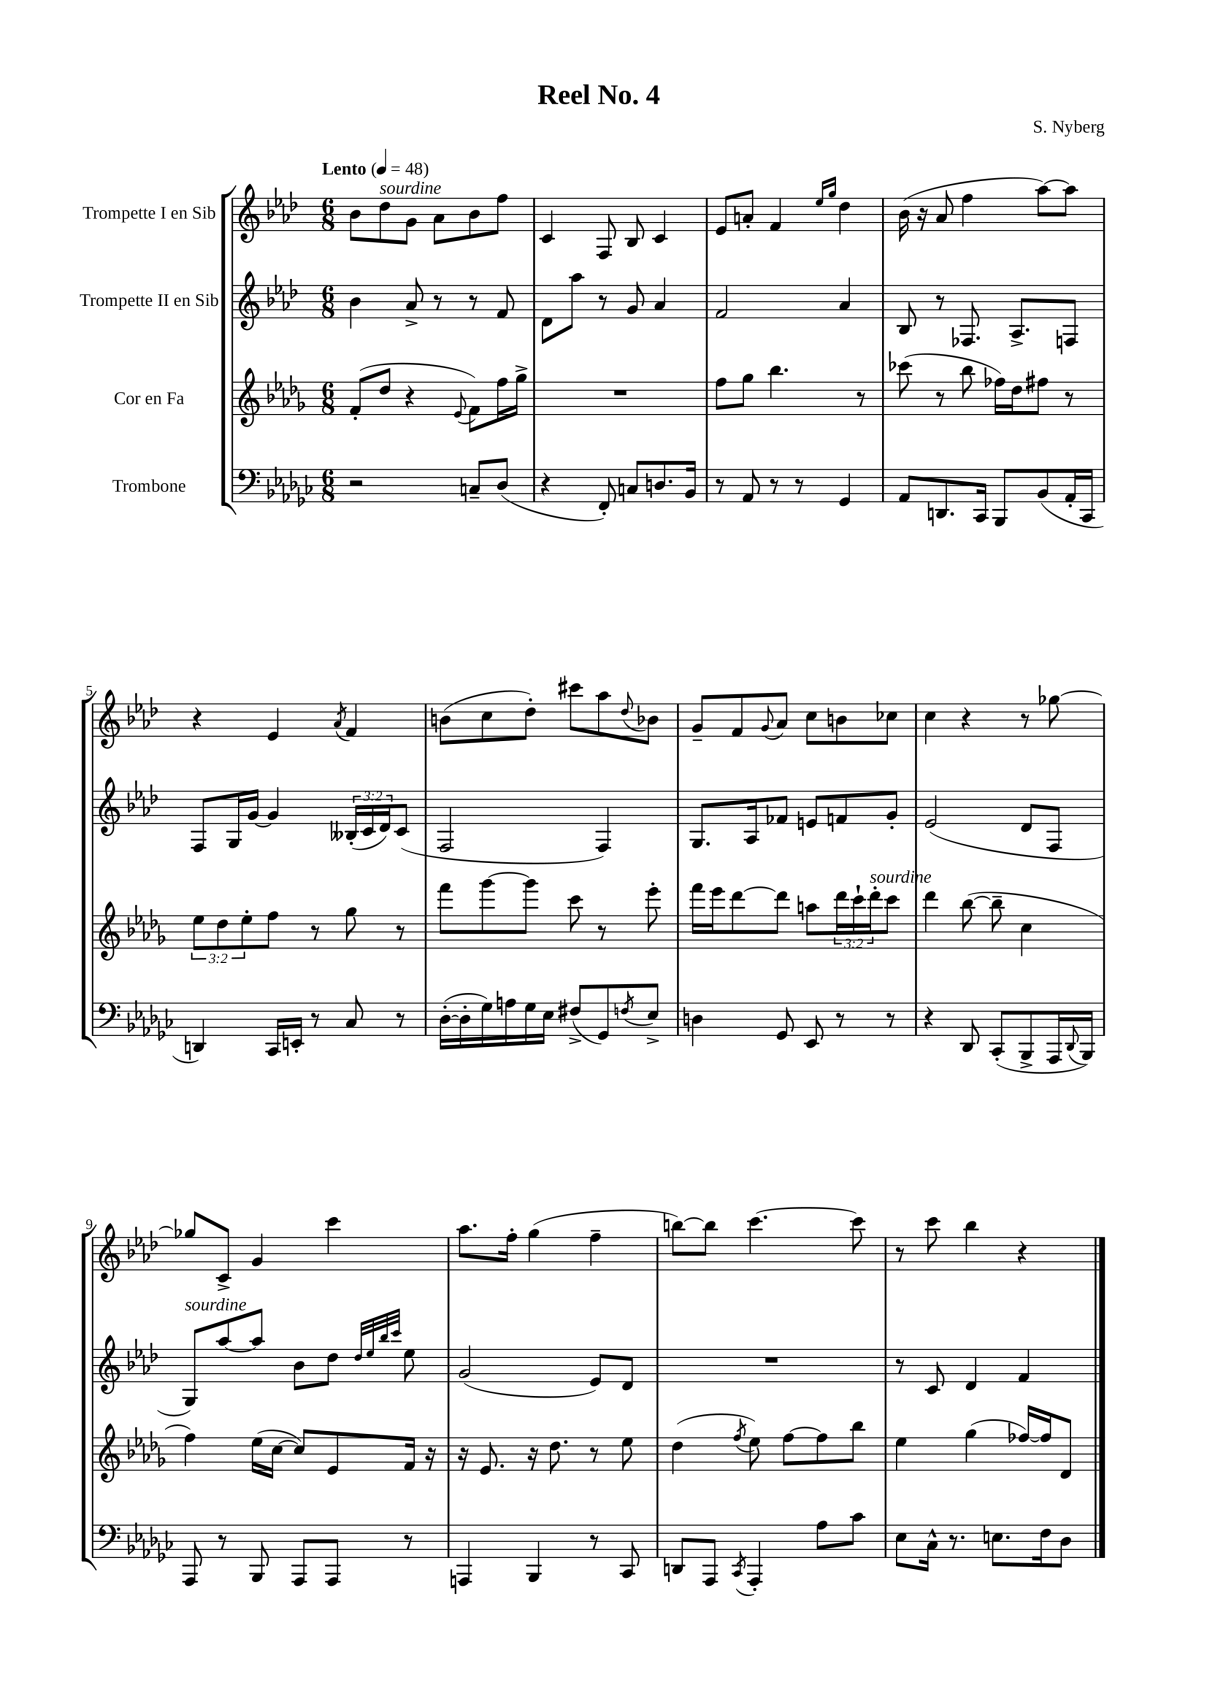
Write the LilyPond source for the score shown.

\header { title = "Reel No. 4" composer = "S. Nyberg" }
<<
\new StaffGroup <<
\new Staff = "s0" \with { instrumentName = "Trompette I en Sib" } {
    \clef treble \key aes \major \numericTimeSignature \time 6/8 \tempo "Lento" 4 = 48
    bes'8 des''8^\markup { \italic "sourdine" } g'8 aes'8 bes'8 f''8 |
    c'4 f8 bes8 c'4 |
    ees'8 a'8-. f'4 \grace { ees''16 g''16 } des''4 |
    bes'16( r16 aes'8 f''4 aes''8~) aes''8 |
    r4 ees'4 \acciaccatura { aes'8 } f'4 |
    b'8( c''8 des''8-.) cis'''8 aes''8 \appoggiatura { des''8 } bes'8 |
    g'8-- f'8 \appoggiatura { g'8 } aes'8 c''8 b'8 ces''8 |
    c''4 r4 r8 ges''8~ |
    ges''8 c'8-> g'4 c'''4 |
    aes''8. f''16-. g''4( f''4-- |
    b''8~) b''8 c'''4.~ c'''8 |
    r8 c'''8 bes''4 r4 \bar "|." |
}
\new Staff = "s1" \with { instrumentName = "Trompette II en Sib" } {
    \clef treble \key aes \major \numericTimeSignature \time 6/8 \override Staff.TupletNumber.text = #tuplet-number::calc-fraction-text
    bes'4 aes'8-> r8 r8 f'8 |
    des'8 aes''8 r8 g'8 aes'4 |
    f'2 aes'4 |
    bes8 r8 fes8. aes8.-> f8 |
    f8 g16 g'16~ g'4 \tuplet 3/2 { beses16-.( c'16 des'16) } c'8( |
    f2 f4) |
    g8. aes16 fes'8 e'8 f'8 g'8-. |
    ees'2( des'8 f8 |
    g8^\markup { \italic "sourdine" }) aes''8~ aes''8 bes'8 des''8 \grace { des''32 ees''32 bes''32 c'''32 } ees''8 |
    g'2( ees'8) des'8 |
    R2. |
    r8 c'8 des'4 f'4 \bar "|." |
}
\new Staff = "s2" \with { instrumentName = "Cor en Fa" } {
    \clef treble \key des \major \numericTimeSignature \time 6/8 \override Staff.TupletNumber.text = #tuplet-number::calc-fraction-text
    f'8-.( des''8 r4 \appoggiatura { ees'8 } f'8) f''16 ges''16-> |
    R2. |
    f''8 ges''8 bes''4. r8 |
    ces'''8( r8 bes''8 fes''16) des''16 fis''8 r8 |
    \tuplet 3/2 { ees''8 des''8 ees''8-. } f''8 r8 ges''8 r8 |
    f'''8 ges'''8~ ges'''8 c'''8 r8 ees'''8-. |
    f'''16 ees'''16 des'''8~ des'''8 a''8 \tuplet 3/2 { des'''16 c'''16-! des'''16-.^\markup { \italic "sourdine" } } c'''8 |
    des'''4 bes''8~( bes''8-- c''4 |
    f''4) ees''16( c''16~ c''8) ees'8 f'16 r16 |
    r16 ees'8. r16 des''8. r8 ees''8 |
    des''4( \acciaccatura { f''8 } ees''8) f''8~ f''8 bes''8 |
    ees''4 ges''4( fes''16~) fes''16 des'8 \bar "|." |
}
\new Staff = "s3" \with { instrumentName = "Trombone" } {
    \clef bass \key ges \major \numericTimeSignature \time 6/8
    r2 c8-- des8( |
    r4 f,8-.) c8 d8. bes,16 |
    r8 aes,8 r8 r8 ges,4 |
    aes,8 d,8. ces,16 bes,,8 bes,8( aes,16-. ces,16 |
    d,4) ces,16 e,16-. r8 ces8 r8 |
    des16~-.( des16-. ges16) a16 ges16 ees16 fis8->( ges,8) \acciaccatura { f8 } ees8-> |
    d4 ges,8 ees,8 r8 r8 |
    r4 des,8 ces,8-.( bes,,8-> aes,,16 \appoggiatura { des,8 } bes,,16) |
    aes,,8 r8 bes,,8 aes,,8 aes,,8 r8 |
    a,,4 bes,,4 r8 ces,8 |
    d,8 aes,,8 \acciaccatura { ces,8 } aes,,4-. aes8 ces'8 |
    ees8 ces16-^ r8. e8. f16 des8 \bar "|." |
}
>>
>>
